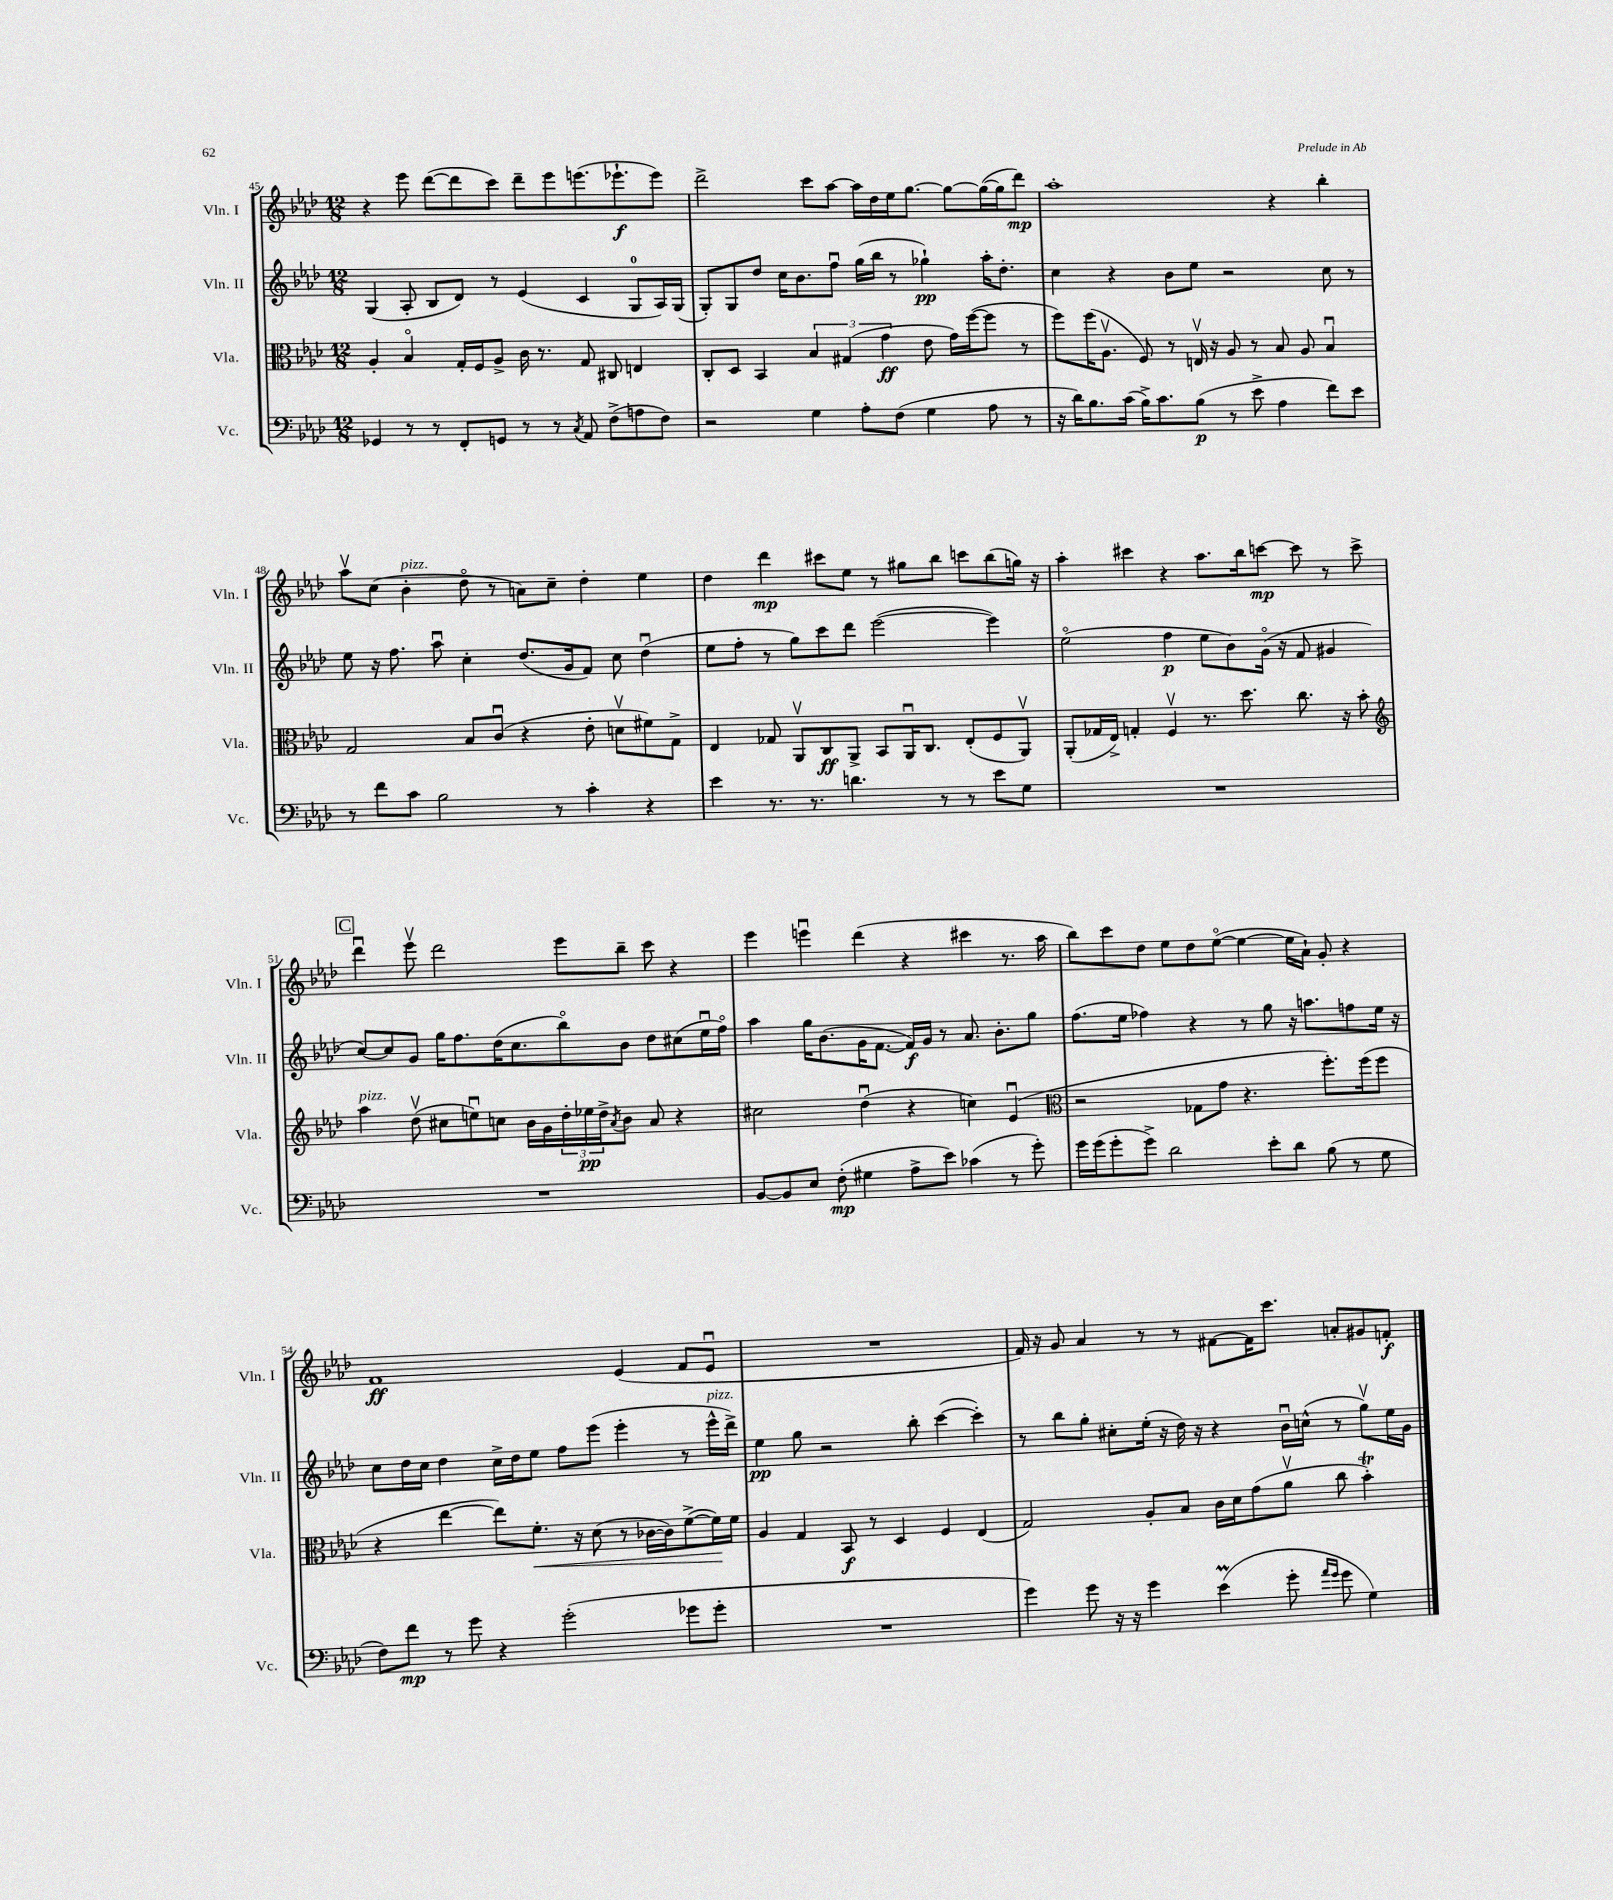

**kern	**kern	**kern	**kern
*staff4	*staff3	*staff2	*staff1
*clefF4	*clefC3	*clefG2	*clefG2
*k[b-e-a-d-]	*k[b-e-a-d-]	*k[b-e-a-d-]	*k[b-e-a-d-]
*M12/8	*M12/8	*M12/8	*M12/8
4GG-	4A-'	(4G	4r
8r	4B-o	8A-'	8eee-
8r	.	8B-	([8ddd-
8FF'	16G'	8d-)	8ddd-]
.	16F	.	.
8GG	8A-^	8r	8ccc)
8r	16c	(4e-	8ddd-~
.	8.r	.	.
8r	.	.	8eee-
8qC	.	.	.
8AA-	8G	4c	(8.eee
(8F^	8C#	.	.
.	.	.	8.eee-`
8A	4E	8G	.
8F)	.	16A-)	8eee-)
.	.	(16G	.
=	=	=	=
2r	8C'	8G')	2ddd-^
.	8D-	8G	.
.	4BB-	8dd-	.
.	.	16cc	.
.	.	8.b-	.
4G	6B-	.	8ccc
.	.	8ffu	[8aa-
.	(6G#	.	.
8A-'	.	(16gg	16aa-]
.	.	16bb-	16dd-
.	6g	.	.
(8F	.	8r	16ee-
.	.	.	[8.gg
4G	8e-	4gg-`)	.
.	16g)	.	8gg_
.	([16ff	.	.
8A-	8ff]	16aa-'	(16gg_
.	.	8.dd-'	16gg]
8r	8r	.	8ddd-)
=	=	=	=
16r	8ff)	4cc	1aa-'
16d-)	.	.	.
8.B-	(16ff	.	.
.	8.A-v	.	.
.	.	4r	.
(16c	.	.	.
16B-^)	8F)	.	.
8.c	.	.	.
.	8r	8b-	.
(8B-	16Ev	8ee-	.
.	16r	.	.
8r	8A-	2r	.
8e-^	8r	.	.
4A-	8B-	.	4r
.	8A-	.	.
8f)	4B-u	8cc	4bb-'
8e-	.	8r	.
=	=	=	=
8r	2G	8ee-	8aa-v
8f	.	16r	(8cc
.	.	8.ff	.
8c	.	.	4b-'
2B-	.	8aa-u	.
.	8B-	4cc'	8dd-o
.	(8cu	.	8r
.	4r	(8.dd-	8a)
8r	.	.	8cc~
.	.	16g	.
4c'	8e-'	8f)	4dd-'
.	8dv	8cc	.
4r	8f#)	(4dd-u	4ee-
.	8G^	.	.
=	=	=	=
4e-	4E-	8ee-	4dd-
.	.	8ff'	.
8.r	8G-	8r	4ddd-
.	8AA-v	8gg)	.
8.r	.	.	.
.	8C	8ccc	8ccc#
4.d	8AA-^	8ddd-	8ee-
.	8BB-	([2eee-	8r
.	16AA-u	.	8gg#
.	8.C	.	.
8r	.	.	8bb-
8r	(8E-'	.	8ccc
8e-	8F	4eee-])	(8bb-
8G	8AA-v)	.	16gg)
.	.	.	16r
=	=	=	=
1.r	(8AA-'	(2ee-o	4aa-'
.	16G-	.	.
.	16E-^)	.	.
.	4G'	.	4ccc#
.	4Fv	4ff	4r
.	8.r	8ee-	8.aa-
.	.	8b-)	.
.	8.dd-	.	16bb-
.	.	(16go	[8ccc
.	.	16r	.
.	8.cc	8f	8ccc]
.	.	4g#	8r
.	16r	.	.
.	8b-'	.	8ccc^
=	=	=	=
*	*clefG2	*	*
1.r	4aa-	[8cc)	4ddd-u
.	.	8cc]	.
.	(8dd-v	8g	8eee-v
.	8cc#	16gg	2ddd-
.	.	8.ff	.
.	8eeu)	.	.
.	8cc	(16dd-	.
.	.	8.cc	.
.	16b-	.	.
.	16g	.	.
.	24dd-'	8bb-o)	8eee-
.	24ee-	.	.
.	24dd-^	.	.
.	8qa-	.	.
.	8b-	8b-	8bb-~
.	8a-	8dd-	8ccc
.	4r	(8cc#	4r
.	.	16ee-u	.
.	.	16ffo)	.
=	=	=	=
[8BB-	2cc#	4aa-	4eee-
8BB-]	.	.	.
8E-	.	16gg	4eeeu
.	.	(8.b-	.
(8F'	.	.	.
4G#	(4dd-u	16g	(4ddd-
.	.	[8.f	.
8A-^	4r	16f])	4r
.	.	16g	.
8e-)	.	8r	.
(4c-	4cc)	8.a-	4ccc#
.	.	8.b-'	.
8r	(4e-u	.	8.r
8g')	.	8gg	.
.	.	.	16aa-
=	=	=	=
*	*clefC3	*	*
16g	2r	(8.ff	8bb-)
(16g	.	.	.
8g'	.	.	8ccc
.	.	16ee-	.
8g^)	.	4ff-)	8dd-
2d-	.	.	8ee-
.	8G-	4r	8dd-
.	8g	.	([8ee-o
.	4.r	8r	4ee-_
8e-'	.	8gg	.
8d-	.	16r	16ee-]
.	.	8.aa	16a-`)
(8B-	8.ff')	.	8g'
8r	.	8ff	4r
.	(16ff	.	.
8G	8ff	16ee-	.
.	.	16r	.
=	=	=	=
8F)	4r	8cc	1f
8f	.	16dd-	.
.	.	16cc	.
8r	[4ee-	4dd-	.
8g	.	.	.
4r	8ee-])	16cc^	.
.	.	16dd-	.
.	8.f'	8ee-	.
(2g'	.	8ff	.
.	16r	.	.
.	(8d-	(8eee-	.
.	8r	4eee-'	(4e-
.	[16c-	.	.
.	16c-])	.	.
8g-	([8f^	8r	8f
8g-'	16f])	16eee-^^	8e-u
.	16f	16ddd-^)	.
=	=	=	=
1.r	4A-	4ee-	1.r
.	4G	8gg	.
.	.	2r	.
.	8BB-	.	.
.	8r	.	.
.	4D-	.	.
.	.	8bb-'	.
.	4F	([4ccc	.
.	(4E-	4ccc'])	.
=	=	=	=
4g)	2G)	8r	16f)
.	.	.	16r
.	.	8bb-	8g
8g	.	8gg'	4a-
16r	.	8cc#'	.
16r	.	.	.
4g	8A-'	(16ee-'	8r
.	.	16r	.
.	8B-	16dd-)	8r
.	.	16r	.
(4e-	16c	4r	[8f#
.	16d-	.	.
.	(8g	.	16f#]
.	.	.	8.ccc
8g'	8a-v	16b-u	.
.	.	(16cc^^	.
16qqa-	.	.	.
16qqg	.	.	.
8g	8cc	8r	8a'
4G)	4b-')	8ggv)	8g#
.	.	16ee-	8f'
.	.	16g	.
==	==	==	==
*-	*-	*-	*-
